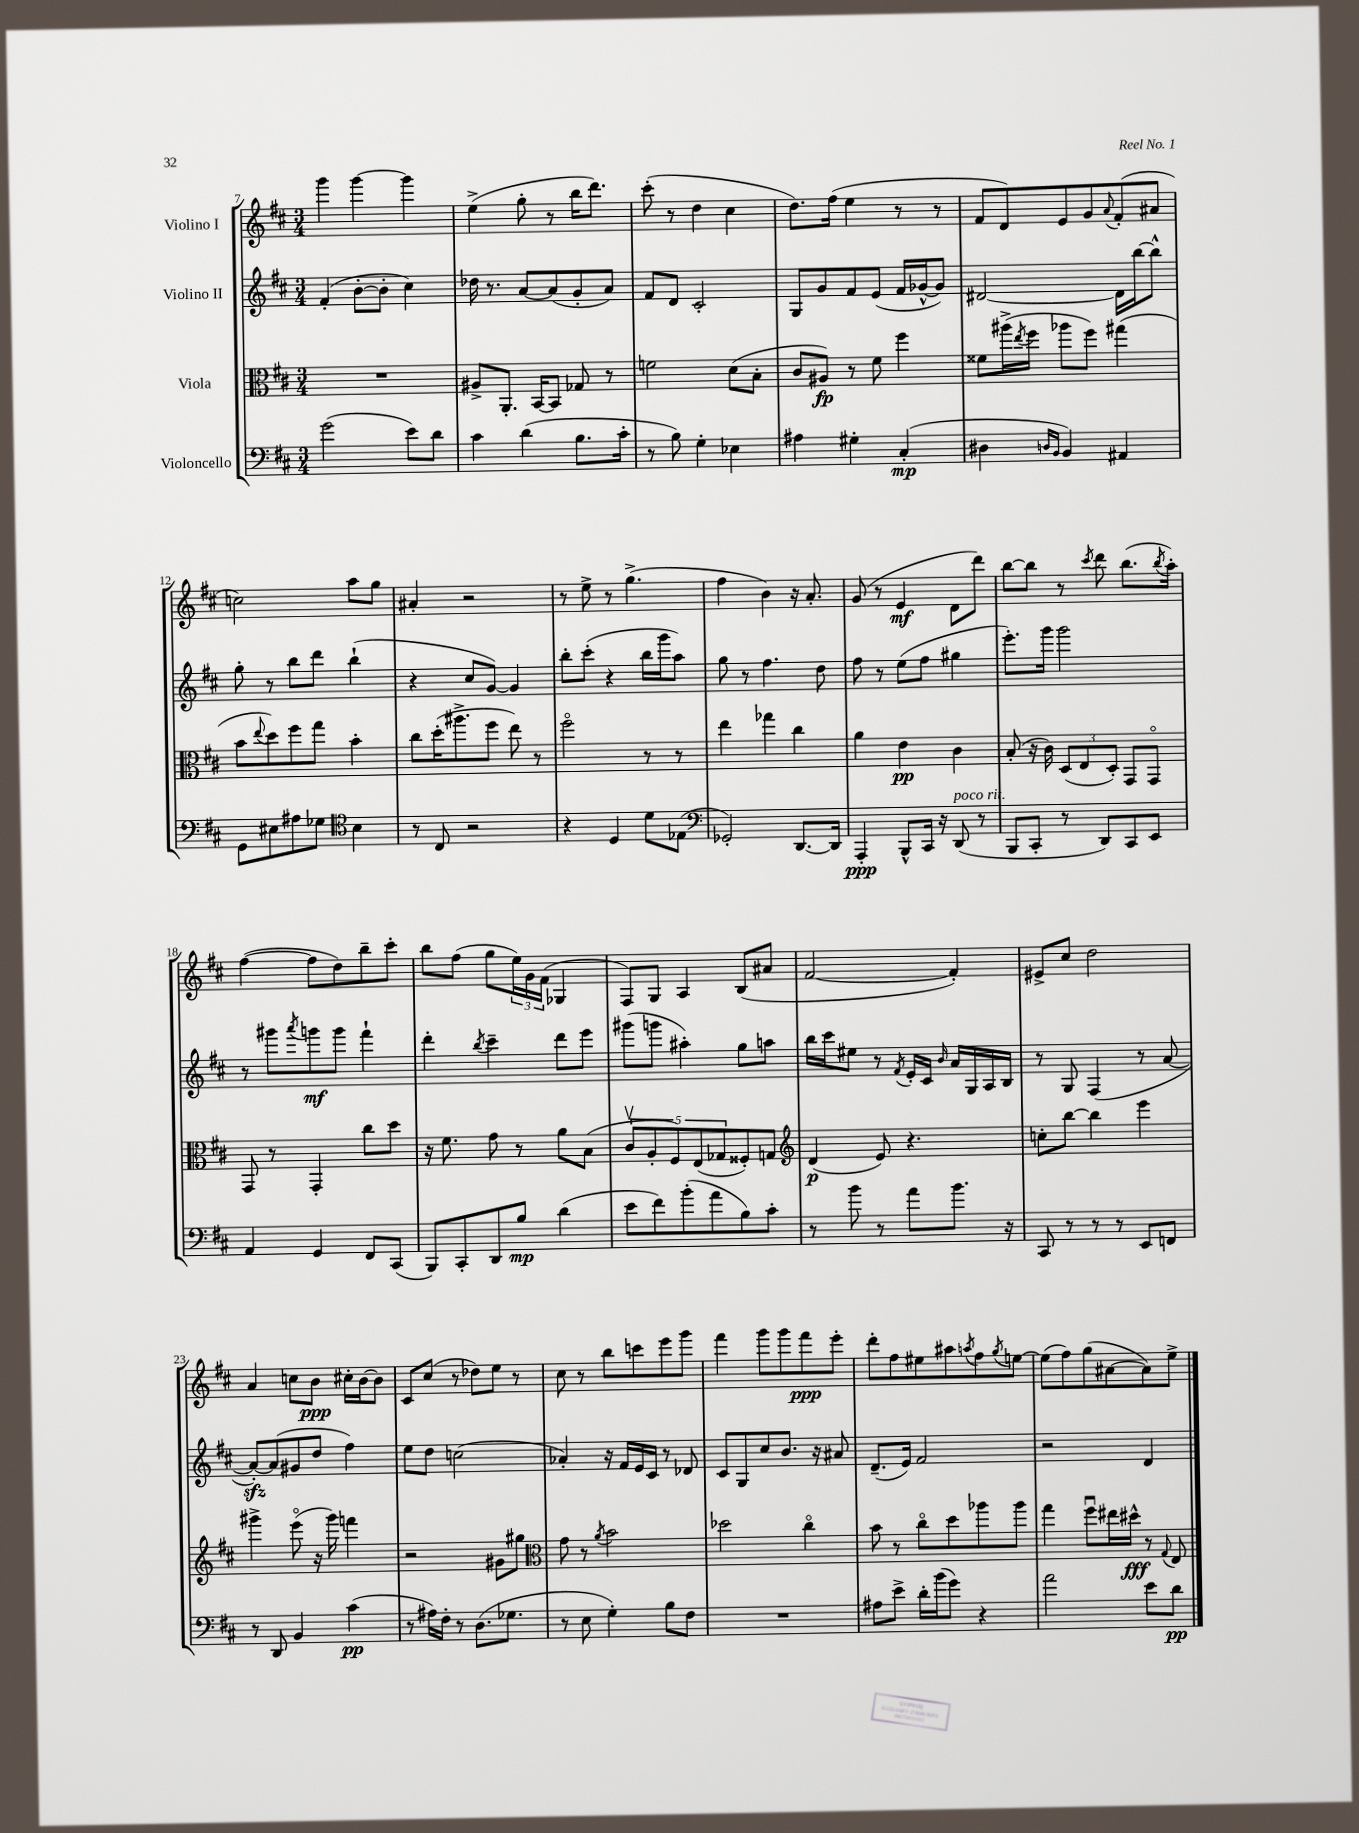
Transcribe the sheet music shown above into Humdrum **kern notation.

**kern	**dynam	**kern	**dynam	**kern	**dynam	**kern	**dynam
*part4	*part4	*part3	*part3	*part2	*part2	*part1	*part1
*staff4	*staff4	*staff3	*staff3	*staff2	*staff2	*staff1	*staff1
*I"Violoncello	*	*I"Viola	*	*I"Violino II	*	*I"Violino I	*
*clefF4	*	*clefC3	*	*clefG2	*	*clefG2	*
*k[f#c#]	*	*k[f#c#]	*	*k[f#c#]	*	*k[f#c#]	*
*M3/4	*	*M3/4	*	*M3/4	*	*M3/4	*
=7	=7	=7	=7	=7	=7	=7	=7
(2g\	.	2.r	.	(4f#'/	.	4ggg\	.
.	.	.	.	[8b'\L	.	[4ggg\	.
.	.	.	.	8b'\J]	.	.	.
8e\L)	.	.	.	4cc#\)	.	4ggg\]	.
8d\J	.	.	.	.	.	.	.
=8	=8	=8	=8	=8	=8	=8	=8
4c#\	.	8A#X^/L	.	16dd-X\	.	(4ee^\	.
.	.	.	.	8.r	.	.	.
.	.	8.AA'/J	.	.	.	.	.
(4d\	.	.	.	[8a/L	.	8gg'\	.
.	.	[16BB/KL	.	.	.	.	.
.	.	8BB/J]	.	(8a/]	.	8r	.
8.B\L	.	8G-X/	.	8g'/	.	16bb\KL	.
.	.	.	.	.	.	8.ddd\J)	.
.	.	8r	.	8a/J)	.	.	.
16c#'\Jk	.	.	.	.	.	.	.
=9	=9	=9	=9	=9	=9	=9	=9
8r	.	2fn\	.	8f#/L	.	(8ccc#'\	.
8B\)	.	.	.	8d/J	.	8r	.
4G'\	.	.	.	2c#'/	.	4dd\	.
4E-X\	.	(8d\L	.	.	.	4cc#\	.
.	.	8B'\J	.	.	.	.	.
=10	=10	=10	=10	=10	=10	=10	=10
4A#X\	.	8c#/L	.	8G/L	.	8.dd\L)	.
.	.	8A#X/J)	fp	8g/	.	.	.
.	.	.	.	.	.	(16ff#\Jk	.
4G#X'\	.	8r	.	8f#/	.	4ee\	.
.	.	8f#\	.	(8e/J	.	.	.
(4C#'/	mp	4ff#\	.	16f#/LL	.	8r	.
.	.	.	.	[16g-X^^/J	.	.	.
.	.	.	.	8g-/J])	.	8r	.
=11	=11	=11	=11	=11	=11	=11	=11
4D#X\	.	8f##X\L	.	[2d#X/	.	8f#/L	.
.	.	(16aa#X^\L	.	.	.	8d/)	.
.	.	8qee/	.	.	.	.	.
.	.	16ff#\JJ	.	.	.	.	.
16qqDn/LL	.	.	.	.	.	.	.
16qqBB/JJ	.	.	.	.	.	.	.
4BB/)	.	8aa-X\L	.	.	.	8e/	.
.	.	8ff#\J)	.	.	.	8g/	.
.	.	.	.	.	.	8qqa/	.
4AA#X/	.	(4gg#X\	.	16d#\LL]	.	(8f#'/	.
.	.	.	.	[16bb\J	.	.	.
.	.	.	.	8bb^^\J]	.	8a#X/J	.
!!LO:LB:g=z
=12	=12	=12	=12	=12	=12	=12	=12
8GG\L	.	8b\L	.	8gg'\	.	2ccn\)	.
.	.	8qqee/	.	.	.	.	.
8E#X\	.	8dd\)	.	8r	.	.	.
8A#X\	.	8ff#\	.	8bb\L	.	.	.
8G-X\J	.	8gg\J	.	8ddd\J	.	.	.
*clefC4	*	*	*	*	*	*	*
4B\	.	4b'\	.	(4bb`\	.	8aa\L	.
.	.	.	.	.	.	8gg\J	.
=13	=13	=13	=13	=13	=13	=13	=13
8r	.	8cc#\L	.	4r	.	4a#X'/	.
8C#/	.	(16dd'\K	.	.	.	.	.
.	.	8.aa#X^\	.	.	.	.	.
2r	.	.	.	8cc#/L	.	2r	.
.	.	8ff#\J	.	[8g/J)	.	.	.
.	.	8ee\)	.	4g/]	.	.	.
.	.	8r	.	.	.	.	.
=14	=14	=14	=14	=14	=14	=14	=14
4r	.	2ff#\	.	8bb'\L	.	8r	.
.	.	.	.	(8ccc#'\J	.	8ee^\	.
4D/	.	.	.	4r	.	8r	.
.	.	.	.	.	.	(4.gg^\	.
8d\L	.	8r	.	16bb\LL	.	.	.
.	.	.	.	16ggg\J	.	.	.
(8E-X\J	.	8r	.	8aa\J)	.	.	.
=15	=15	=15	=15	=15	=15	=15	=15
*clefF4	*	*	*	*	*	*	*
2GG-X'/)	.	4ee\	.	8gg\	.	4ff#\	.
.	.	.	.	8r	.	.	.
.	.	4gg-X\	.	4.ff#\	.	4b\)	.
[8.DD/L	.	4cc#\	.	.	.	16r	.
.	.	.	.	.	.	8.a'/	.
.	.	.	.	8dd\	.	.	.
16DD/Jk]	.	.	.	.	.	.	.
=16	=16	=16	=16	=16	=16	=16	=16
4AAA'/	ppp	4a\	.	8ff#\	.	(8g/	.
.	.	.	.	8r	.	8r	.
8BBB^^/L	.	4e\	pp	(8ee\L	.	4e/	mf
16CC#/Jk	.	.	.	8ff#\J	.	.	.
16r	.	.	.	.	.	.	.
!LO:TX:a:i:t=poco rit.	!	!	!	!	!	!	!
(8DD/	.	4c#\	.	4gg#X\	.	8d\L	.
8r	.	.	.	.	.	8ddd\J)	.
=17	=17	=17	=17	=17	=17	=17	=17
8BBB/L	.	(8B'/	.	8.eee'\L)	.	[8bb\L	.
8CC#'/J	.	16r	.	.	.	8bb\J]	.
.	.	16c#\)	.	16ggg\Jk	.	.	.
8r	.	(12D/L	.	2ggg\	.	8r	.
.	.	12E/	.	.	.	.	.
.	.	.	.	.	.	8qccc#/	.
8DD/L)	.	.	.	.	.	8ddd\	.
.	.	12D'/J)	.	.	.	.	.
8CC#/	.	8GG/L	.	.	.	(8.bb\L	.
8EE/J	.	8GG/J	.	.	.	.	.
.	.	.	.	.	.	8qbb/	.
.	.	.	.	.	.	16aa'\Jk)	.
!!LO:LB:g=z
=18	=18	=18	=18	=18	=18	=18	=18
4AA/	.	8GG/	.	8r	.	([4ff#\	.
.	.	8r	.	8ggg#X\L	.	.	.
.	.	.	.	8qaaa/	.	.	.
4GG/	.	4GG'/	.	8gggn\	mf	8ff#\L]	.
.	.	.	.	8ggg\J	.	8dd\)	.
8FF#/L	.	8cc#\L	.	4fff#`\	.	8bb~\	.
(8CC#/J	.	8dd\J	.	.	.	8ccc#'\J	.
=19	=19	=19	=19	=19	=19	=19	=19
8BBB/L)	.	16r	.	4ddd'\	.	8bb\L	.
.	.	8.f#\	.	.	.	.	.
8CC#'/	.	.	.	.	.	(8ff#\J	.
.	.	.	.	8qbb/	.	.	.
8DD/	.	8g\	.	4ccc#~\	.	8gg\L	.
8B/J	mp	8r	.	.	.	24ee\L)	.
.	.	.	.	.	.	24g\	.
.	.	.	.	.	.	(24f#\JJ	.
(4d\	.	8a\L	.	8ddd\L	.	4G-X/	.
.	.	(8B\J	.	8eee\J	.	.	.
=20	=20	=20	=20	=20	=20	=20	=20
8e\L	.	10c#v/L	.	(8ggg#X\L	.	8F#/L)	.
.	.	10A'/	.	.	.	.	.
8f#\)	.	.	.	8gggn\J	.	8G/J	.
.	.	10F#/)	.	.	.	.	.
(8b'\	.	.	.	4aa#X'\)	.	4A/	.
.	.	(10E/	.	.	.	.	.
8a\	.	.	.	.	.	.	.
.	.	10G-X/	.	.	.	.	.
8B\)	.	8F##X'/)	.	8gg\L	.	(8B/L	.
8c#'\J	.	8Gn/J	.	8aan\J	.	8a#X/J	.
=21	=21	=21	=21	=21	=21	=21	=21
*	*	*clefG2	*	*	*	*	*
8r	.	(4d/	p	16bb\LL	.	[2f#/	.
.	.	.	.	16ccc#\J	.	.	.
8b\	.	.	.	8ee#X\J	.	.	.
8r	.	8e/)	.	8r	.	.	.
.	.	.	.	8qf#/	.	.	.
8a\L	.	4.r	.	16e'/LL	.	.	.
.	.	.	.	16c#/JJ	.	.	.
.	.	.	.	16qqb/	.	.	.
8.b\J	.	.	.	16a/LL	.	4f#'/])	.
.	.	.	.	16G/	.	.	.
.	.	.	.	16A/	.	.	.
16r	.	.	.	16B/JJ	.	.	.
=22	=22	=22	=22	=22	=22	=22	=22
8CC#/	.	8ccn'\L	.	8r	.	8e#X^/L	.
8r	.	[8bb\J	.	8G/	.	8cc#/J	.
8r	.	4bb\]	.	(4F#/	.	2dd\	.
8r	.	.	.	.	.	.	.
8EE/L	.	4eee\	.	8r	.	.	.
8FFn/J	.	.	.	[8a/	.	.	.
!!LO:LB:g=z
=23	=23	=23	=23	=23	=23	=23	=23
8r	.	4ggg#X^\	.	8azz'/L_)	.	4a/	.
8DD/	.	.	.	(8a/]	.	.	.
4BB/	.	(8eee\	.	8g#X/	.	8ccn\L	.
.	.	16r	.	8dd/J	.	8b\J	ppp
.	.	16ggg#\)	.	.	.	.	.
(4c#\	pp	4fffn\	.	4ff#\)	.	16cc#X'\LL	.
.	.	.	.	.	.	[16b\J	.
.	.	.	.	.	.	8b\J]	.
=24	=24	=24	=24	=24	=24	=24	=24
8r	.	2r	.	8ee\L	.	8c#/L	.
16A#X\LL)	.	.	.	8dd\J	.	(8cc#/J	.
16F#'\JJ	.	.	.	.	.	.	.
8r	.	.	.	(2ccn\	.	8r	.
(8.D\L	.	.	.	.	.	8dd-X\L)	.
.	.	8g#X\L	.	.	.	8ee\J	.
8.G-X\J	.	.	.	.	.	.	.
.	.	8gg#X\J	.	.	.	8r	.
=25	=25	=25	=25	=25	=25	=25	=25
*	*	*clefC3	*	*	*	*	*
8r	.	8g\	.	4a-X'/)	.	8cc#\	.
8E\	.	8r	.	.	.	8r	.
.	.	8qa/	.	.	.	.	.
4G'\)	.	2b\	.	16r	.	8bb\L	.
.	.	.	.	16f#/LL	.	.	.
.	.	.	.	16e/	.	8cccn\	.
.	.	.	.	16c#/JJ	.	.	.
8B\L	.	.	.	8r	.	8eee\	.
8F#\J	.	.	.	8d-X/	.	8ggg\J	.
=26	=26	=26	=26	=26	=26	=26	=26
2.r	.	2dd-X\	.	8c#/L	.	4fff#\	.
.	.	.	.	8G/	.	.	.
.	.	.	.	8cc#/	.	8ggg\L	.
.	.	.	.	8.b/J	.	8ggg\	.
.	.	4cc#\	.	.	.	8fff#\	ppp
.	.	.	.	16r	.	.	.
.	.	.	.	8a#X/	.	8eee'\J	.
=27	=27	=27	=27	=27	=27	=27	=27
8A#X\L	.	8b\	.	(8.d~/L	.	8ddd'\L	.
8e^\J	.	8r	.	.	.	8ff#\	.
.	.	.	.	16e/Jk)	.	.	.
16d'\LL	.	8cc#\L	.	2f#/	.	8ee#X\	.
(16b\J	.	.	.	.	.	.	.
8g\J)	.	8dd\	.	.	.	8aa#X\	.
.	.	.	.	.	.	8qaan/	.
4r	.	8aa-X\	.	.	.	8ff#\	.
.	.	.	.	.	.	8qgg/	.
.	.	8aa-\J	.	.	.	[8een\J	.
=28	=28	=28	=28	=28	=28	=28	=28
2a\	.	4gg\	.	2r	.	(8ee\L]	.
.	.	.	.	.	.	8ff#\)	.
.	.	8ff#u\L	.	.	.	(8gg\	.
.	.	16ee#X\L	.	.	.	[8a#X\	.
.	.	16dd#X^^\JJ	fff	.	.	.	.
8e\L	.	8r	.	4d/	.	8a#\])	.
.	.	8qqG/	.	.	.	.	.
8d\J	pp	8E/	.	.	.	8ee^\J	.
==	==	==	==	==	==	==	==
*-	*-	*-	*-	*-	*-	*-	*-
